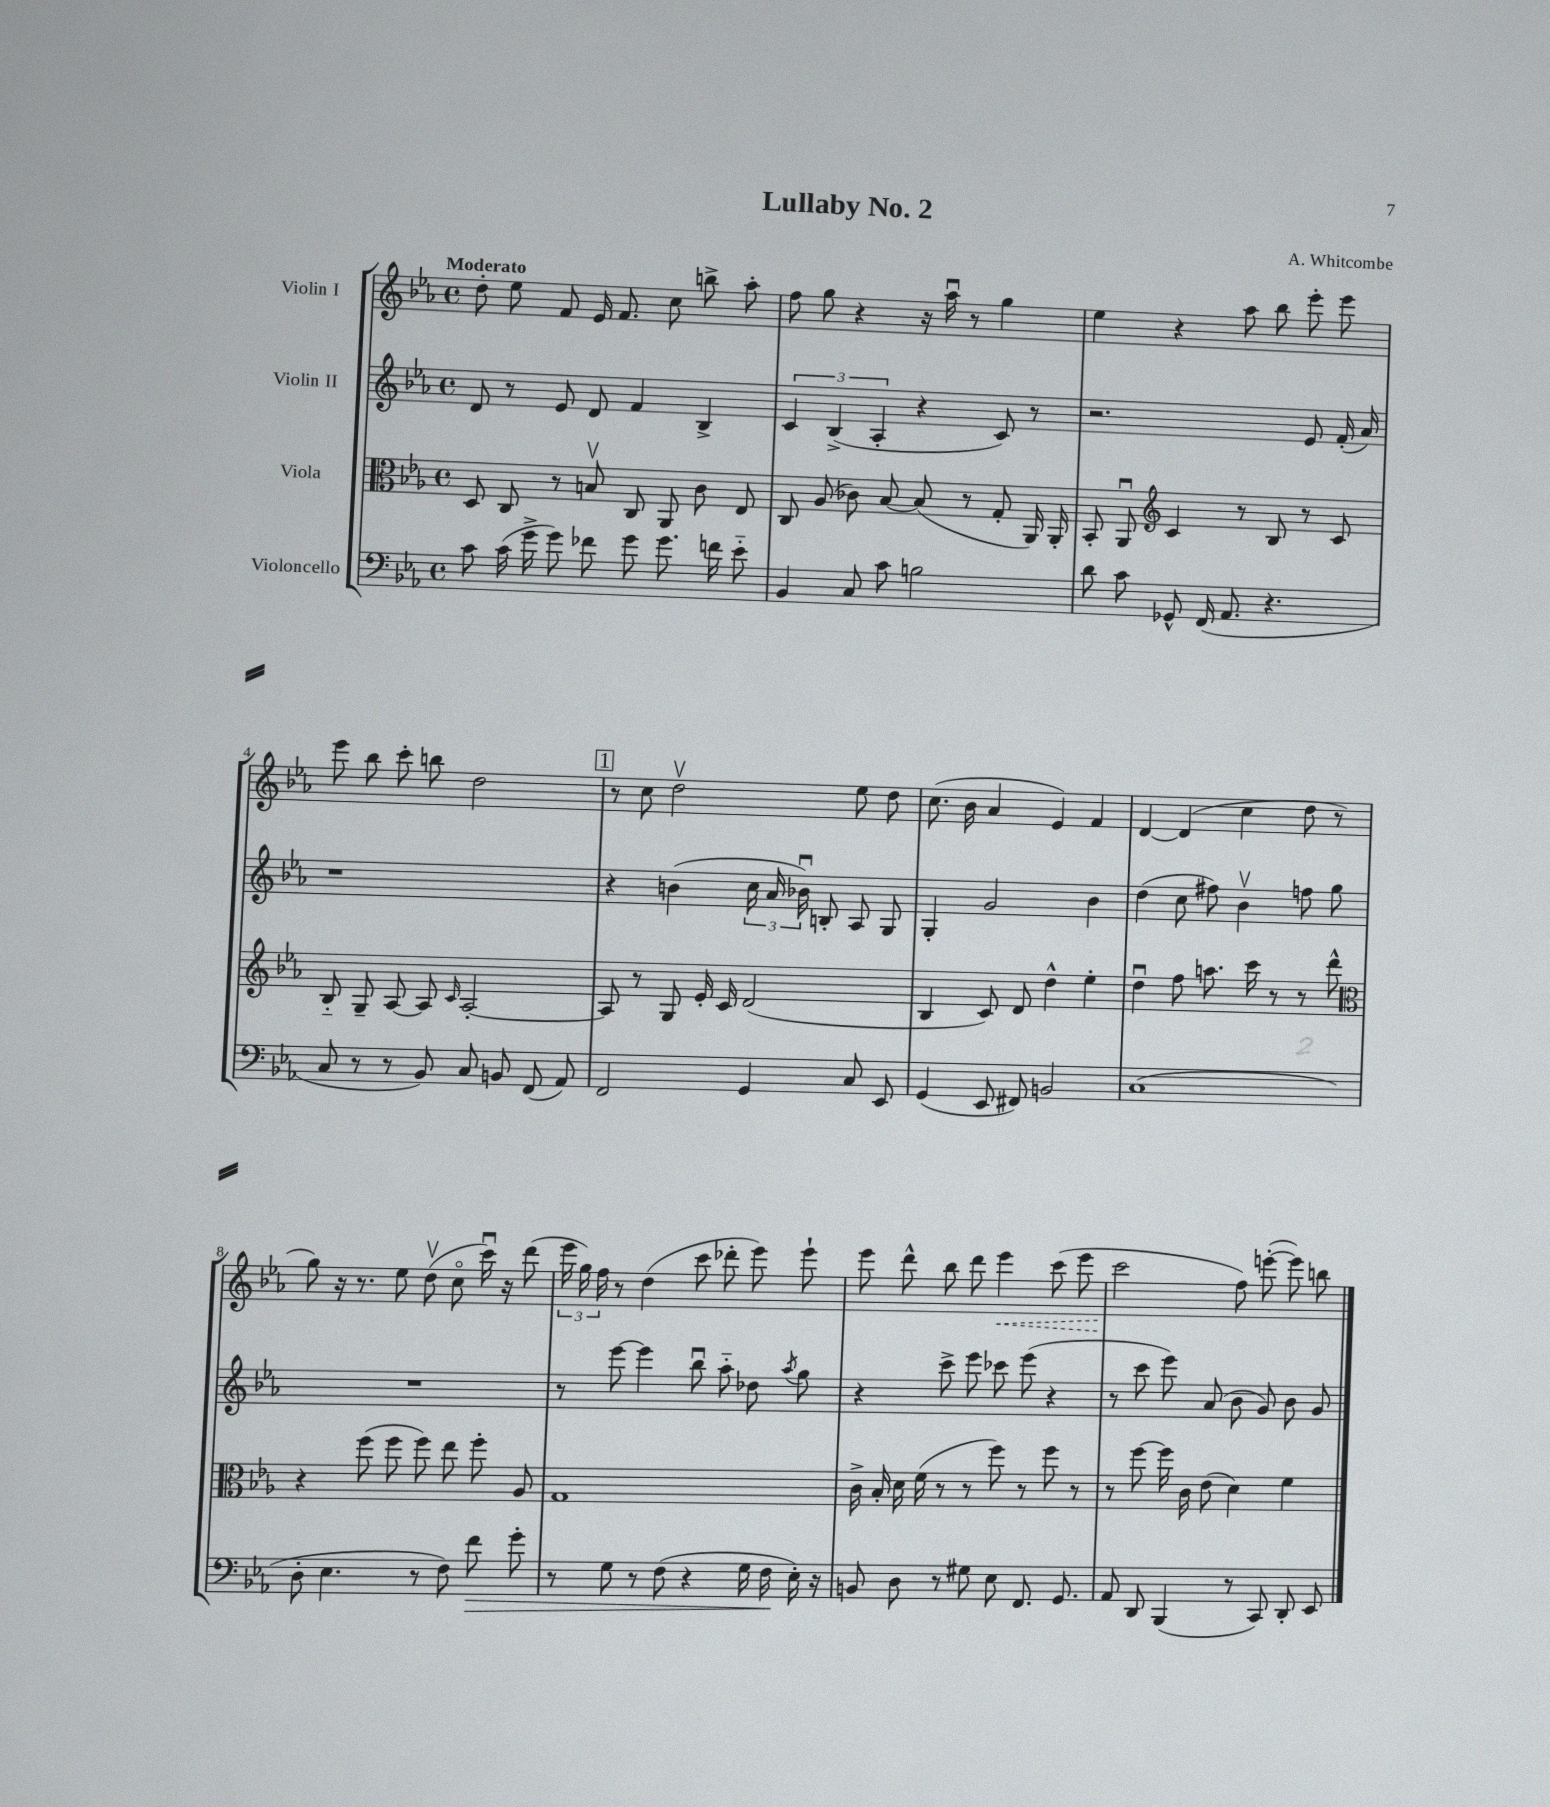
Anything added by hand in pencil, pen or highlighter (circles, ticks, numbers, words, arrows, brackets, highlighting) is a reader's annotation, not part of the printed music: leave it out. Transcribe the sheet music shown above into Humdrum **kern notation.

**kern	**kern	**kern	**kern
*staff4	*staff3	*staff2	*staff1
*clefF4	*clefC3	*clefG2	*clefG2
*k[b-e-a-]	*k[b-e-a-]	*k[b-e-a-]	*k[b-e-a-]
*M4/4	*M4/4	*M4/4	*M4/4
*met(c)	*met(c)	*met(c)	*met(c)
8c	8D	8d	8dd'
(16c	8C	8r	8ee-
16g^	.	.	.
8g)	8r	8e-	8f
8f-	8Bv	8d	16e-
.	.	.	8.f
8g	8C	4f	.
8.g	8AA-	.	8cc
.	8c	4B-^	8bb^
16f	.	.	.
8e-'~	8E-	.	8aa-'
=	=	=	=
4BB-	8C	6c	8ff
.	(8A-	.	8gg
.	.	(6B-^	.
8C	8c-)	.	4r
.	.	6A-'	.
8c	[8B-	.	.
2B	(8B-]	4r	16r
.	.	.	16aa-u
.	8r	.	8r
.	8G'	8c)	4gg
.	16AA-)	8r	.
.	16AA-'	.	.
=	=	=	=
8d	8BB-'	2.r	4ee-
8c	8AA-u	.	.
*	*clefG2	*	*
8GG-^^	4c	.	4r
(16FF	.	.	.
8.AA-	.	.	.
.	8r	.	8aa-
4.r	8B-	.	8bb-
.	8r	8e-	8eee-'
.	8c	(16f'	8eee-
.	.	16a-)	.
=	=	=	=
8C	8B-'~	1r	8eee-
8r	8G~	.	8bb-
8r	[8A-	.	8ccc'
8BB-)	8A-]	.	8bb
.	16qqc	.	.
8C	[2A-'	.	2dd
8BB	.	.	.
(8FF	.	.	.
8AA-)	.	.	.
=	=	=	=
2FF	8A-]	4r	8r
.	8r	.	8cc
.	8G	(4b	2ddv
.	16e-'	.	.
.	16c	.	.
4GG	(2d	24cc	.
.	.	24a-	.
.	.	24b-u)	.
.	.	8B'	.
8C	.	8A-	8ee-
8EE-	.	8G	8dd
=	=	=	=
(4GG	4B-	4G'	(8.cc
.	.	.	16b-
8EE-	8c)	2g	4a-
8FF#)	8d	.	.
2BB	4dd^^	.	4e-)
.	4ee-'	4b-	4f
=	=	=	=
(1C	4ddu	(4dd	[4d
.	8ff	8cc	(4d]
.	8.aa	8ff#)	.
.	.	4b-v	4cc
.	16ccc	.	.
.	8r	.	.
.	8r	8ff	8dd
.	8ddd^^	8gg	8r
=	=	=	=
*	*clefC3	*	*
8D'	4r	1r	8gg)
4.E-	.	.	16r
.	.	.	8.r
.	(8ff	.	.
.	8ff	.	8ee-
8r	8ff)	.	(8ddv
8F)	8ee-	.	8cco
8f	8ff'	.	16cccu)
.	.	.	16r
8g'	8A-	.	(8ddd
=	=	=	=
8r	1G	8r	24eee-
.	.	.	24gg)
.	.	.	24ff
8G	.	[8eee-	8r
8r	.	4eee-]	(4dd
(8F	.	.	.
4r	.	8bb-u	8ccc
.	.	8aa-'~	8ddd-'
16G	.	8dd-	8eee-)
16F	.	.	.
.	.	8qaa-	.
16E-')	.	8gg	8eee-`
16r	.	.	.
=	=	=	=
8BB	16c^	4r	8eee-
.	16B-'	.	.
8D	16d	.	8ddd^^
.	(16f	.	.
8r	8r	8ccc^	8bb-
8G#	8r	8eee-	8ddd
8E-	8ff)	8ccc-	4eee-
8.FF	8r	(8eee-	.
.	8ff	4r	(8ccc
8.GG	.	.	.
.	8r	.	8eee-
=	=	=	=
8AA-	8r	8r	2ccc
8DD	[8ff	8ccc	.
(4BBB-	16ff]	8eee-)	.
.	16c	.	.
.	(8e-	(8a-	.
8r	4d)	8b-	8ff)
8CC)	.	8g)	([8eee'
8DD'	4f	8b-	8eee])
8EE-	.	8g	8bb
==	==	==	==
*-	*-	*-	*-
